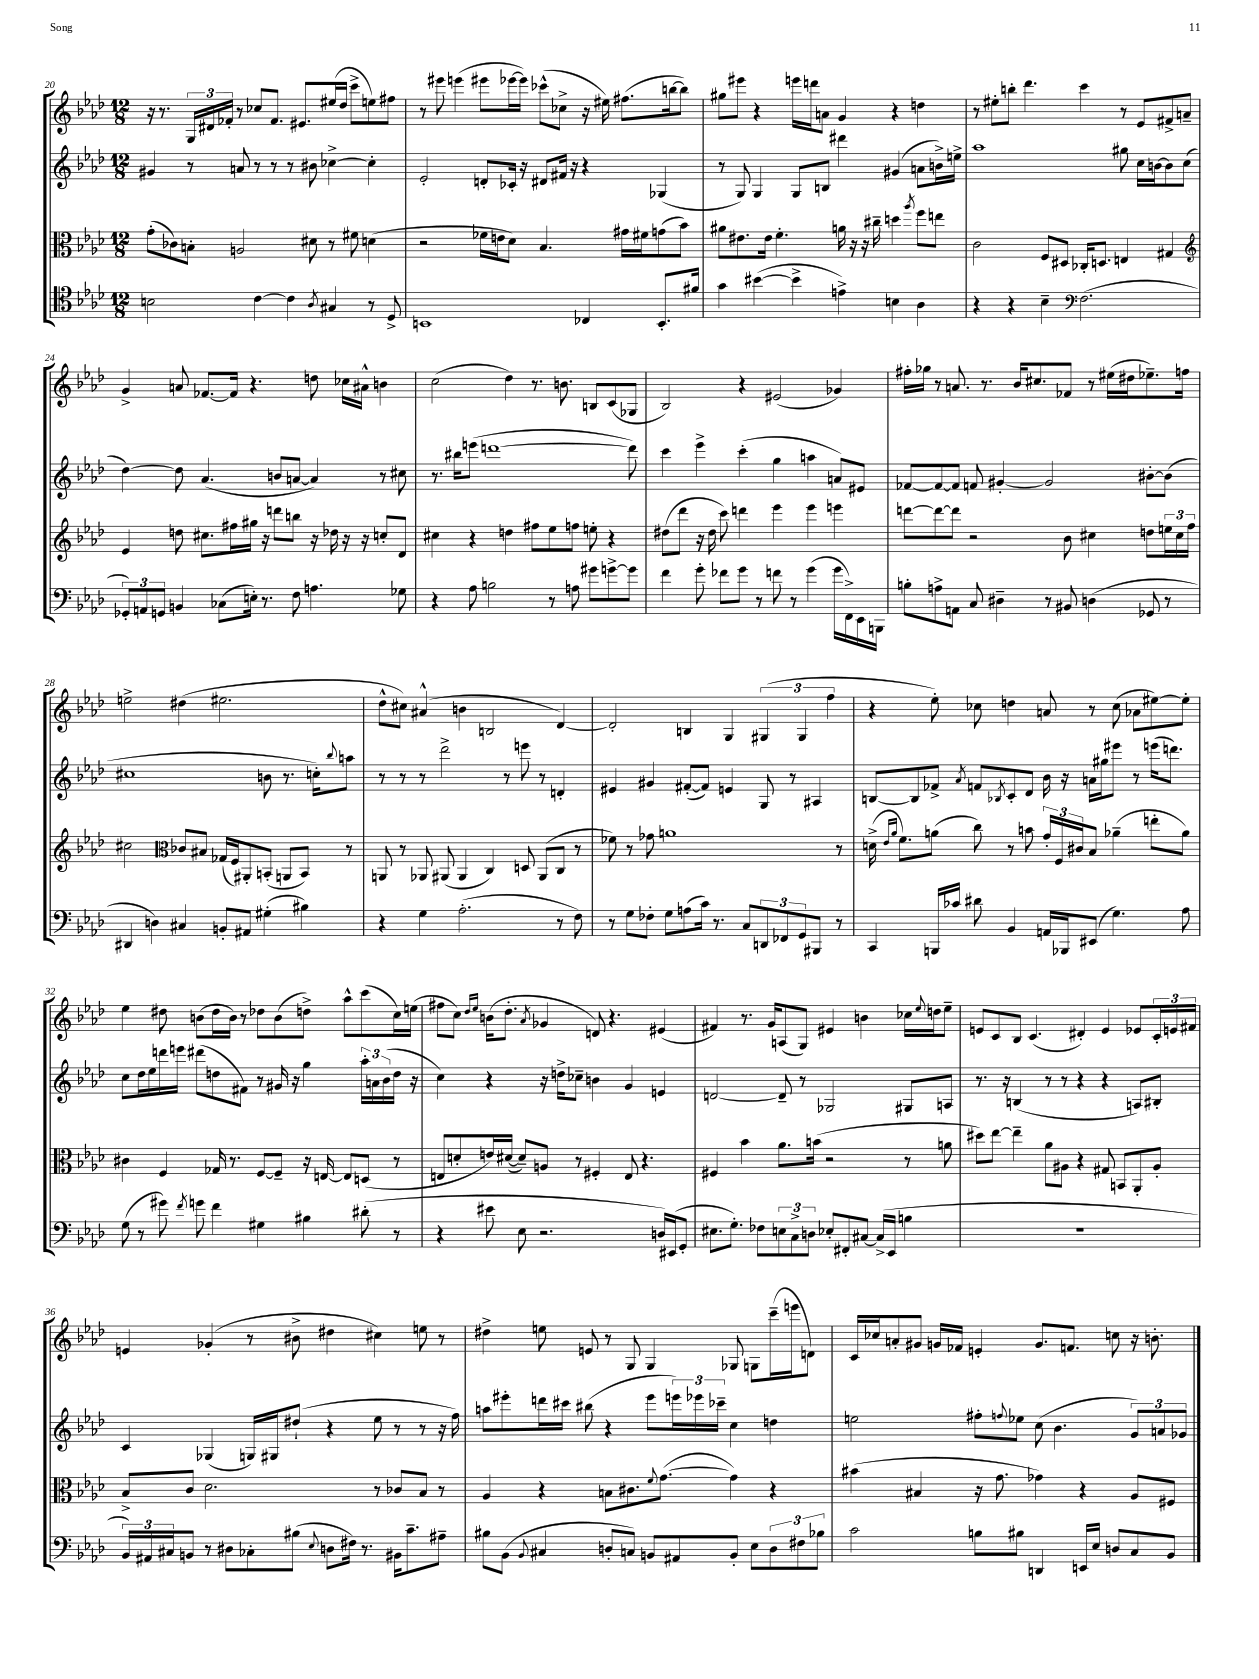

**kern	**kern	**kern	**kern
*part4	*part3	*part2	*part1
*staff4	*staff3	*staff2	*staff1
*clefC4	*clefC3	*clefG2	*clefG2
*k[b-e-a-d-]	*k[b-e-a-d-]	*k[b-e-a-d-]	*k[b-e-a-d-]
*M12/8	*M12/8	*M12/8	*M12/8
=20	=20	=20	=20
2Bn\	(8g'\L	4g#X/	16r
.	.	.	8.r
.	8c-X\)	.	.
.	8Bn'\J	8r	24G/LL
.	.	.	24d#X/
.	.	.	24f-X'/JJ
.	2An/	8an/	8r
[4c\	.	8r	8cc-X/L
.	.	8r	8.f-/J
4c\]	.	8r	.
.	.	.	8.e#X/L
.	8d#X\	8b#X\	.
8qA-/	.	.	.
4G#X/	8r	[4cc-X^\	(16ee#X/L
.	.	.	16dd-/JJ
.	8f#X\	.	8ccc^\L
8r	(4dn\	4cc-'\]	8een\)
8D-^/	.	.	8ff#X\J
=21	=21	=21	=21
1BBn	2r	2e-'/	8r
.	.	.	8eee#X\
.	.	.	(4eeen\
.	16f-X\LL	8dn'/L	8eee#X\L
.	16en\J	.	.
.	8d-\J)	16c-X'/Jk	[16eee-X\L
.	.	16r	16eee-\JJ])
.	4.B-/	8d#X/L	(8ccc-X^^\L
.	.	16f#X/Jk	8cc-X^\J
.	.	16r	.
4C-X/	.	4r	16r
.	.	.	16ee#X\)
.	16g#X\LL	.	(8.ff#X\L
.	16f#X\J	.	.
8.BB'/L	(8gn\	(4G-X/	.
.	.	.	[16bbn\k
.	8b-\J)	.	8bb\J])
16f#X/Jk	.	.	.
=22	=22	=22	=22
4g\	8a#X\L	8r	8gg#X\L
.	8.e#X\	8G/)	8eee#X\J
([4b#X\	.	4G/	4r
.	16e#\Jk	.	.
.	4.f'\	.	.
4b#^\]	.	8G/L	16eeen\LL
.	.	.	16dddn\J
.	.	8Bn/J	8an\J
4en^\)	16an\	4ddd#X\	4g/
.	16r	.	.
.	16r	.	.
.	16cc#X~\	.	.
4Bn\	4ddn\	(4g#X/	4r
.	8qaa-/	.	.
4A-\	8ff\L	8an\L	4ddn\
.	8een\J	16bn^\L)	.
.	.	16een^\JJ	.
=23	=23	=23	=23
4r	2c\	1aa-	8r
.	.	.	8ee#X'\L
4r	.	.	8bbn'\J
.	.	.	4.ddd-\
4B-~\	8F/L	.	.
.	8D#X/J	.	.
*clefF4	*	*	*
(2.F\	16C-X'/KL	.	4ccc\
.	8.Dn/J	.	.
.	4En/	8gg#X\	8r
.	.	16cc\LL	8e-/L
.	.	[16bn\J	.
.	4G#X/	8b\]	8f#X^/
.	.	(8cc\J	8an~/J
!!LO:LB:g=z
=24	=24	=24	=24
*	*clefG2	*	*
12GG-X'/L)	4e-/	[4dd-\)	4g^/
12AAn/	.	.	.
12GGn/J	.	.	.
4BBn/	8ddn\	8dd-\]	8an/
.	8.cc#X\L	(4.a-/	[8.f-X/L
(8C-X\L	.	.	.
.	16ff#X\L	.	16f-/Jk]
16En'\Jk)	16gg#X\JJ	.	4.r
8.r	16r	.	.
.	8dddn\L	8bn/L	.
8F\	8bbn\J	[8an/J	.
4.An\	16r	4a/])	8ddn\
.	16dd-X\	.	.
.	16r	.	16cc-X\LL
.	16r	.	16a#X^^\JJ
.	8ccn'/L	8r	4bn\
8G-X\	8d-/J	8cc#X\	.
=25	=25	=25	=25
4r	4cc#X\	8.r	(2cc\
.	.	16bb#X\KL	.
8A-\	4r	(8eeen\J	.
2Bn\	.	[1dddn	.
.	4ddn\	.	4dd-\)
.	8ff#X\L	.	8.r
8r	8ee-\	.	.
.	.	.	8.bn\
8An\	8ffn\J	.	.
8g#X\L	8een'\	.	8Bn/L
[8gn^\	4r	.	(8c/
8g\J]	.	8ddd\])	8G-X/J
=26	=26	=26	=26
4f\	(8dd#X\L	4ccc\	2B-/)
.	8ddd-\J	.	.
8g'\	16r	4eee-^\	.
.	16dd#\	.	.
8f-X\L	8ccc\)	.	.
8g\J	4dddn\	(4ccc'\	4r
8r	.	.	.
8fn\	4eee-\	4gg\	(2e#X/
8r	.	.	.
(4g\	4eee-\	4aan\	.
16g\LL	4eeen\	8an/L)	4g-X/)
16FF^\)	.	.	.
16EE-\	.	8e#X/J	.
16BBBn\JJ	.	.	.
=27	=27	=27	=27
8Bn'\L	[8dddn\L	[8f-X/L	16ff#X'\LL
.	.	.	16gg-X\JJ
8An^\	8ddd\_	8f-/_	8r
8AAn\J	8ddd\J]	8f-/J]	8.an/
8C/	2r	8fn/	.
.	.	.	8.r
4D#X~\	.	[4g#X'/	.
.	.	.	16b-/KL
.	.	.	8.cc#X/
8r	.	2g#/]	.
8BB#X/	8b-\	.	8f-X/J
(4Dn\	4cc#X\	.	8r
.	.	.	(16ee#X\LL
.	.	.	16dd#X\J
8GG-X/	8ddn\L	[8b#X'\L	8.ee-X~\)
8r	24een\L	(8b#\J]	.
.	24cc#\	.	.
.	.	.	16ffn\Jk
.	24ff\JJ	.	.
!!LO:LB:g=z
=28	=28	=28	=28
4DD#X/	2cc#X\	1cc#X	2een^\
4Dn\)	.	.	.
*	*clefC3	*	*
4C#X/	8c-X/L	.	(4dd#X\
.	8B#X/J	.	.
8BBn'/L	(16G-X/LL	.	2.ee#X\
.	16F/J)	.	.
8AA#X/J	8AA#X'/	.	.
(4G#X'\	(8BBn'/J	8bn\	.
.	8AAn/L	8.r	.
4B#X\)	8BB/J)	.	.
.	.	16ccn'\KL)	.
.	.	8qqbb-/	.
.	8r	8aan\J	.
=29	=29	=29	=29
4r	8AAn/	8r	8dd-^^\L
.	8r	8r	8cc#X\J)
4G\	8AA-X/	8r	(4a#X^^/
.	(8AA#X/	2ddd-^\	.
(2.A-'\	4AA#/	.	4bn\
.	4C/)	.	2Bn/
.	.	8r	.
.	8Dn/	8eeen\	.
.	(8AA#/L	8r	.
8r	8C/J	4dn'/	[4d-/)
8F\)	8r	.	.
=30	=30	=30	=30
8r	8f-X\)	4e#X/	2d-'/]
8G\L	8r	.	.
8F-X'\J	8g-X\	4g#X/	.
8G\L	1an	.	.
(8An\	.	([8f#X'/L	4Bn/
16c\Jk)	.	8f#/J])	.
8.r	.	.	.
.	.	4en/	4G/
8C/L	.	.	.
12DDn/	.	8G/	(6G#X/
12FF-X/	.	.	.
.	.	8r	.
12GG/	.	.	6G#/
8BBB#X/J	.	4A#X/	.
.	.	.	6ff\
8r	8r	.	.
=31	=31	=31	=31
4CC/	(16dn^\	[8Bn/L	4r
.	16qqe-/LL	.	.
.	16qqa-/JJ	.	.
.	8.f\L)	.	.
.	.	8B/]	.
16BBBn/LL	(8an\J	8f-X^/J	8ee-'\)
16c-X/JJ	.	.	.
.	.	8qa-/	.
8d#X\	8cc\)	8fn/L	8cc-X\
.	.	8qB-X/	.
4BB-/	8r	8c'/	4ddn\
.	8bn\	8d-/J	.
16AAn/LL	24g'/LL	16b-\	8an/
.	24F/	.	.
16BBB-X/J	.	16r	.
.	24c#X/J	.	.
(8EE#X/J	8B-/J	16an\LL	8r
.	.	16gg#X\J	.
4.G\)	(4a-X~\	8eee#X\J	(8cc-\
.	.	8r	8a-X\L
.	8een'\L	(16eeen\KL	[8ee#X\)
.	.	8.dddn\J)	.
8A-\	8a-\J)	.	8ee#'\J]
!!LO:LB:g=z
=32	=32	=32	=32
(8G\	4c#X\	8cc\L	4ee-\
8r	.	16dd-\L	.
.	.	16ee-\	.
8g#X\)	4F/	16dddn\	8dd#X\
.	.	16eeen\JJ	.
8qf/	.	.	.
8gn\	.	(8ddd#X\L	(8bn\L
4f\	16G-X/	8ddn\	16dd#\L
.	8.r	.	16b\JJ)
.	.	8f#X\J)	8r
4G#X\	[8F/L	8r	8dd-X\L
.	8F~/J]	16g#X/	(8b\
.	.	16r	.
4B#X\	16r	4gg\	8ddn^\J)
.	[16En/	.	.
.	8E/L]	.	8aa-^^\L
(8d#X'\	(8Dn/J	24aa-'\LL	(8ccc\
.	.	24an\	.
.	.	(24b-\	.
8r	8r	16dd\JJ	16cc\L)
.	.	16r	(16een\JJ
=33	=33	=33	=33
4r	8En/L	4cc\)	8ff#X\L
.	8dn'/	.	8cc\J)
.	.	.	16qqdd-/LL
.	.	.	16qqee-/JJ
8e#X\	16en/L)	4r	(16bn\KL
.	([16d#X/JJ	.	8.dd-'\J
8E-\	8d#~/L])	.	.
.	.	.	8qa-/
2.r	8An/J	16r	4g-X/
.	.	16ddn^\KL	.
.	8r	8cc-X~\J	.
.	4F#X'/	4bn\	8dn/)
.	.	.	4.r
.	8E/	4g/	.
.	4.r	.	.
16Dn/LL)	.	4en/	(4e#X/
(16EE#X/J	.	.	.
8GG'/J	.	.	.
=34	=34	=34	=34
8.E#X\L	4F#X/	[2dn/	4f#X/)
8.G'\J)	.	.	.
.	4b-\	.	8.r
8F-X\L	.	.	.
.	.	.	16g/KL
12En\	8.a-\L	8d~/]	(8An/
12C^\	.	.	.
.	.	8r	8G/J)
12Dn\J	.	.	.
.	(16bn\Jk	.	.
8E-X'/L	2r	2G-X/	4e#X/
8FF#X'/	.	.	.
[8C#X/J	.	.	4bn\
(16C#^/LL]	.	.	.
16EE-/JJ	.	.	.
4Bn\	8r	8G#X/L	16cc-X\LL
.	.	.	8qqee-/
.	.	.	16ddn\J
.	8an\	8An/J	8ee-~\J
=35	=35	=35	=35
1.r	8dd#X\L)	8.r	8en/L
.	[8ee-\J	.	8c/
.	.	16r	.
.	4ee-~\]	(4Bn/	8B-/J
.	.	.	(4.c/
.	8a-\L	8r	.
.	8A#X\J	8r	.
.	4r	4r	4d#X'/)
.	8G#X/	4r	4e/
.	8BBn/L	.	.
.	8AA-'/	8An/L)	8e-X/L
.	8A#'/J	8B#X'/J	24c'/L
.	.	.	24en/
.	.	.	24f#X/JJ
!!LO:LB:g=z
=36	=36	=36	=36
24BB-/LL)	8B-^/L	4c/	4en/
24AA#X/	.	.	.
24C#X/J	.	.	.
8BBn/J	8c/J	.	.
8r	2.d-\	(4G-X/	(4g-X'/
8D#X\L	.	.	.
8C-X'\	.	16Gn/LL)	8r
.	.	16G#X/J	.
(8B#X\J	.	(8dd#X`/J	8b#X^\
8qqE-/	.	.	.
8Dn\L	.	4r	4dd#X\
16F#X\Jk)	.	.	.
8.r	.	.	.
.	8r	8ee-\	4cc#X\)
16BB#X\KL	8c-X/L	8r	.
8.c~\	.	.	.
.	8B-/J	8r	8een\
8A#X~\J	8r	16r	8r
.	.	16ff\)	.
=37	=37	=37	=37
8B#X\L	4A-/	8aan\L	4dd#X^\
(8BB-\J	.	8eee#X'\	.
8qqBB-/	.	.	.
4C#X/	4r	16dddn\L	8een\
.	.	16ccc#X\JJ	.
.	.	(8bb#X\	8en/
8Dn'/L	8Bn\L	4r	8r
8Cn/J)	8.c#X\	.	8G/
8BBn/L	.	8eee#\L	4G/
.	8qqf/	.	.
.	([8.g\J	.	.
8AA#X/	.	24eeen\L)	.
.	.	24eee-X\	.
.	.	24ccc-X~\JJ	.
8BB'/J	4g\])	4cc\	8G-X/
8E-\L	.	.	8Gn\L
12D\	4r	4ddn\	(16ccc~\L
.	.	.	16eeen\J
12F#X\	.	.	.
.	.	.	8dn\J)
12B-X\J	.	.	.
=38	=38	=38	=38
2c\	(4b#X\	2een\	16c/LL
.	.	.	16cc-X/J
.	.	.	8an'/
.	4B#X/	.	8g#X/J
.	.	.	16gn/LL
.	.	.	16f-X/JJ
8Bn\L	16r	8ff#X'\L	4en'/
.	8.g\	.	.
.	.	8qqffn/	.
8B#X\J	.	8ee-X\J	.
4DDn/	4g-X\)	(8cc\	8.g/L
.	.	4.b-\	.
.	.	.	8.fn/J
16EEn/LL	4r	.	.
16E-/JJ	.	.	.
8Dn/L	.	.	8ccn\
8C/	8A-/L	12g/L)	16r
.	.	.	8.bn'\
.	.	12an/	.
8BB-/J	8F#X/J	.	.
.	.	12g-X/J	.
==	==	==	==
*-	*-	*-	*-
